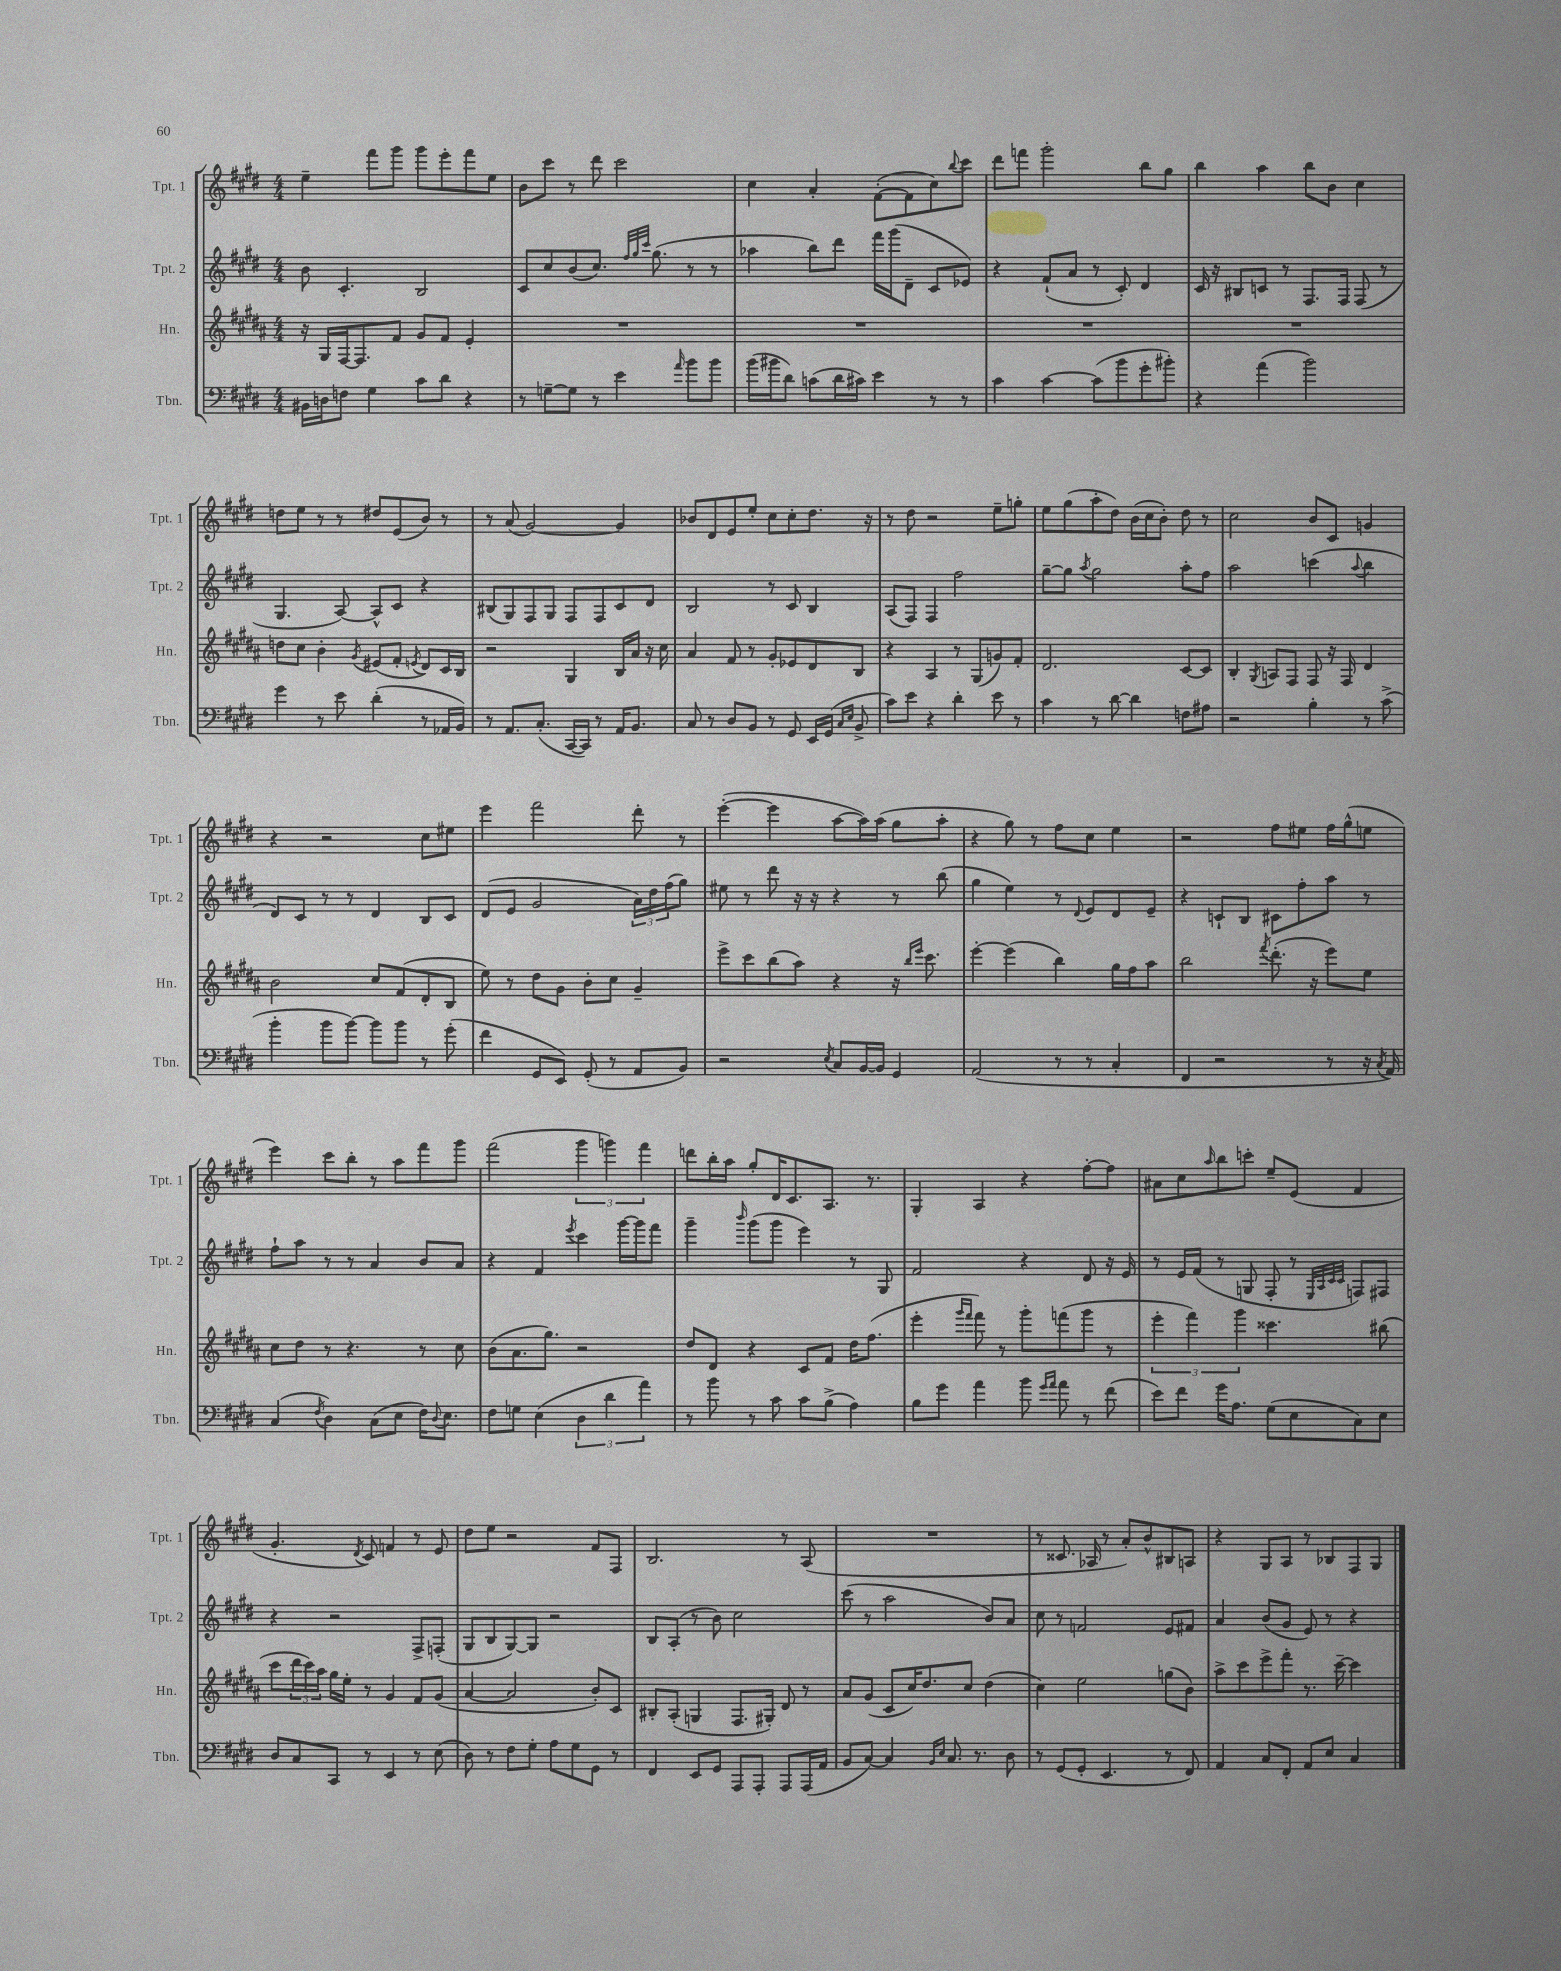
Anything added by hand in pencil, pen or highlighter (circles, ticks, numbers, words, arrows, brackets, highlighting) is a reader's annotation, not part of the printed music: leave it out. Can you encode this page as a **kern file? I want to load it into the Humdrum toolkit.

**kern	**kern	**kern	**kern
*staff4	*staff3	*staff2	*staff1
*clefF4	*clefG2	*clefG2	*clefG2
*k[f#c#g#d#]	*k[f#c#g#d#a#]	*k[f#c#g#d#]	*k[f#c#g#d#]
*M4/4	*M4/4	*M4/4	*M4/4
16BB#	16r	8b	4ee~
16D	16G#	.	.
8F	[16F#	4.c#'	.
.	8.F#]	.	.
4G#	.	.	8fff#
.	8f#	.	8ggg#
8c#	8g#	2B	8ggg#
8d#	8f#	.	8eee'
4r	4e'	.	8fff#
.	.	.	8ee
=	=	=	=
8r	1r	8c#	8b
[8G~	.	8cc#	8ccc#
8G]	.	(8b	8r
8r	.	8.cc#)	8ddd#
4e	.	.	2ccc#
.	.	32qqff#	.
.	.	32qqgg#	.
.	.	32qqccc#	.
.	.	(8.gg#	.
16qqa	.	.	.
8b	.	8r	.
8b	.	8r	.
=	=	=	=
(16b	1r	4aa-	4cc#
16b#	.	.	.
8d#)	.	.	.
(8c	.	8bb)	4a'
16d#	.	8ddd#	.
16c#)	.	.	.
4e	.	16fff#	([8f#'
.	.	(16ggg#	.
.	.	8d#~	8f#]
8r	.	8c#	8cc#)
.	.	.	8qqbb
8r	.	8e-)	8ccc#
=	=	=	=
4c#	1r	4r	8ddd#
.	.	.	8fff
[4c#	.	(8f#`	2ggg#'
.	.	8a	.
(8c#]	.	8r	.
8b	.	8c#')	.
8g#'	.	4d#	8bb
8b#')	.	.	8gg#
=	=	=	=
4r	1r	16c#	4bb
.	.	16r	.
.	.	8B#	.
(4a	.	8c	4aa
.	.	8r	.
2b)	.	8.F#	8bb
.	.	.	8b
.	.	16F#	.
.	.	(8F#	4cc#
.	.	8r	.
=	=	=	=
4g#	8dd	4.G#	8dd
.	8cc#	.	8ee
8r	4b'	.	8r
8e	.	[8A)	8r
.	8qg#	.	.
(4d#'	(8e#	8A^^]	8dd#
.	8f#'	8c#	(8e
.	8qe	.	.
8r	8d#)	4r	8b)
16AA-	16c#	.	8r
16BB)	16B	.	.
=	=	=	=
8r	2r	(8B#	8r
8.AA	.	8G#)	(8a
.	.	8F#	[2g#)
(8.C#'	.	.	.
.	.	8G#	.
[16CC#	4G#	8F#	.
16CC#])	.	.	.
8r	.	8F#	.
16AA	16B	8c#	4g#]
8.BB	16a#	.	.
.	16r	8d#	.
.	16cc#	.	.
=	=	=	=
8C#	4a#	2B	8b-
8r	.	.	8d#
8D#	8f#	.	8e
8BB	8r	.	8ee'
8r	8g#'	8r	8cc#
8GG#	8e-	8c#	8cc#'
16EE	8d#	4B	8.dd#
(16GG#	.	.	.
16qqC#	.	.	.
16qqE	.	.	.
8BB^	8B	.	.
.	.	.	16r
=	=	=	=
8c#)	4r	(8A	8r
8e	.	8F#)	8dd#
4r	4A#	4F#	2r
4d#'	8r	2ff#	.
.	(8G#	.	.
8e	8g)	.	8ee~
8r	8f#'	.	8gg'
=	=	=	=
4c#	2.d#	[8gg#~	8ee
.	.	8gg#]	(8gg#
.	.	8qaa	.
8r	.	2gg#	8aa'
[8d#	.	.	8dd#)
4d#]	.	.	(16b
.	.	.	16cc#
.	.	.	8b')
8F	[8c#	8aa'	8dd#
8A#	8c#]	8ff#	8r
=	=	=	=
2r	4B'	2aa	2cc#
.	8qG#	.	.
.	8A	.	.
.	8F#	.	.
4B'	8F#	(4ccc	8b
.	16r	.	8c#
.	16F#	.	.
.	.	8qqaa	.
8r	4d#	4bb	4g
(8c#^	.	.	.
=	=	=	=
4b'	2b	8d#)	4r
.	.	8c#	.
8b	.	8r	2r
[8b)	.	8r	.
8b]	8cc#	4d#	.
8b	(8f#	.	.
8r	8d#'	8B	8cc#
(8g#'	8B	8c#	8ee#
=	=	=	=
4f#	8ee)	(8d#	4eee
.	8r	8e	.
8GG#	8dd#	2g#	2fff#
8EE)	8g#	.	.
(8GG#'	8b'	.	.
8r	8cc#	.	.
8AA	4g#~	24a)	8ddd#'
.	.	24dd#	.
.	.	(24ff#	.
8BB)	.	8gg#)	8r
=	=	=	=
2r	8eee^	8ee#	([4eee'
.	8ccc#	8r	.
.	(8bb	8ddd#	4eee]
.	8aa#)	16r	.
.	.	16r	.
8qE	.	.	.
8C#	4r	4r	[8aa
[16BB	.	.	16aa])
16BB]	.	.	(16aa
4GG#	16r	8r	8gg#
.	16qqbb	.	.
.	16qqeee	.	.
.	8.ccc#	.	.
.	.	(8bb	8aa'
=	=	=	=
(2AA	[4eee'	4gg#	4r
.	(4eee]	4ee)	8gg#)
.	.	.	8r
8r	4bb)	8r	8ff#
.	.	8qqd#	.
8r	.	8e	8cc#
4C#'	16gg#	8d#	4ee
.	16ff#	.	.
.	8aa#	8e~	.
=	=	=	=
4FF#	2bb	4r	2r
2r	.	8c`	.
.	.	8B	.
.	8qfff#	.	.
.	(8.ddd#'	8c#	8ff#
.	.	8ff#'	8ee#
.	16r	.	.
8r	8eee)	8aa	16ff#
.	.	.	(16gg#^^
16r	8ee	8r	8ee
8qC#	.	.	.
16AA)	.	.	.
=	=	=	=
(4C#	8cc#	8ff#`	4eee)
.	8dd#	8aa	.
8qF#	.	.	.
4D#)	8r	8r	8ccc#
.	4.r	8r	8bb'
(8C#	.	4a	8r
8E	.	.	8aa
16F#)	8r	8b	8fff#
8qqD#	.	.	.
8.E	.	.	.
.	8cc#	8a	8ggg#
=	=	=	=
8F#	(8b	4r	(2fff#
8G	8.a#	.	.
(4E	.	4f#	.
.	8.gg#)	.	.
.	.	8qeee	.
6D#	2r	4ccc#	6ggg#
6d#	.	.	6ggg)
.	.	[16ggg#	.
.	.	16ggg#]	.
6a)	.	.	6fff#
.	.	8fff#	.
=	=	=	=
8r	8dd#	4ggg#~	8ddd
8b	8d#	.	16bb'
.	.	.	16aa
.	.	16qqbbb	.
8r	4r	(8ggg#	8gg#'
8c#	.	8ggg#	16d#
.	.	.	8.c#
8c#	8c#	4eee)	.
(8B^	8f#	.	8.A
4A)	16dd#	8r	.
.	(8.ff#	.	8.r
.	.	8G#	.
=	=	=	=
8B	4eee'	2f#	4G#'
8g#	.	.	.
.	16qqggg#	.	.
.	16qqfff#	.	.
4a	8fff#)	.	4A
.	8r	.	.
8b	8ggg#'	4r	4r
16qqg#	.	.	.
16qqa	.	.	.
8a	(8fff	.	.
8r	8ggg#	8d#	[8ff#'
(8f#	8r	16r	8ff#]
.	.	16e	.
=	=	=	=
8e)	6eee'	8r	8a#
8f#	.	16e	8cc#
.	6fff#)	.	.
.	.	(16f#	.
.	.	.	16qqaa
16g#	.	8r	8bb
8.A	.	.	.
.	6ggg#	.	.
.	.	8G	8ccc'
(8G#	4.ccc##	8F#'	8ee~
8E	.	8r	(8e
.	.	32qqE	.
.	.	32qqA	.
.	.	32qqc#	.
.	.	32qqc#	.
8C#)	.	8F)	4f#
8E	(8bb#	8F#	.
=	=	=	=
8D#	8ccc#	4r	4.g#'
8C#	24ddd#	.	.
.	24ccc#)	.	.
.	24aa#	.	.
8CC#	16gg#	2r	.
.	16ee'	.	.
.	.	.	8qd#
8r	8r	.	8c#)
4EE	4g#	.	4f
8r	8f#	8F#^	8r
(8E	(8g#	(8F'	8e
=	=	=	=
8D#)	[4a#	8G#	8dd#
8r	.	8B	8ee
8F#	2a#]	[8G#)	2r
8G#'	.	8G#]	.
8A	.	2r	.
8G#	.	.	.
8GG#	8b')	.	8f#
8r	8c#	.	8F#
=	=	=	=
4FF#	8B#'	8B	2.B
.	(8A#'	(8A'	.
8EE	4G	8r	.
8GG#	.	8b)	.
8AAA	8.F#	2cc#	.
8AAA'	.	.	.
.	16G#')	.	.
8AAA	8d#	.	8r
(16AAA	8r	.	(8A
16AA	.	.	.
=	=	=	=
8BB	8a#	(8ccc#	1r
[8C#)	(8g#	8r	.
4C#]	8c#	2aa	.
.	16cc#)	.	.
.	8.dd#	.	.
16qqBB	.	.	.
16qqE	.	.	.
8.C#	.	.	.
.	8cc#	.	.
8.r	.	.	.
.	(4dd#	8b)	.
8D#	.	8a	.
=	=	=	=
8r	4cc#)	8cc#	8r
(8GG#	.	8r	8.c##
8GG#'	2ee	2f	.
.	.	.	16A-
4.EE	.	.	8r
.	.	.	8a')
.	.	.	8b^^
8r	(8gg	8e	8B#
8FF#)	8b)	8f#	8A
=	=	=	=
4AA	8aa#^	4a	4r
.	8ccc#	.	.
8C#	8eee^	(8b	8G#
8FF#'	8fff#'	8g#	8A
8AA	8.r	8e)	8r
8E	.	8r	8B-
.	[16ccc#~	.	.
4C#	4ccc#]	4r	8F#
.	.	.	8G#
==	==	==	==
*-	*-	*-	*-
